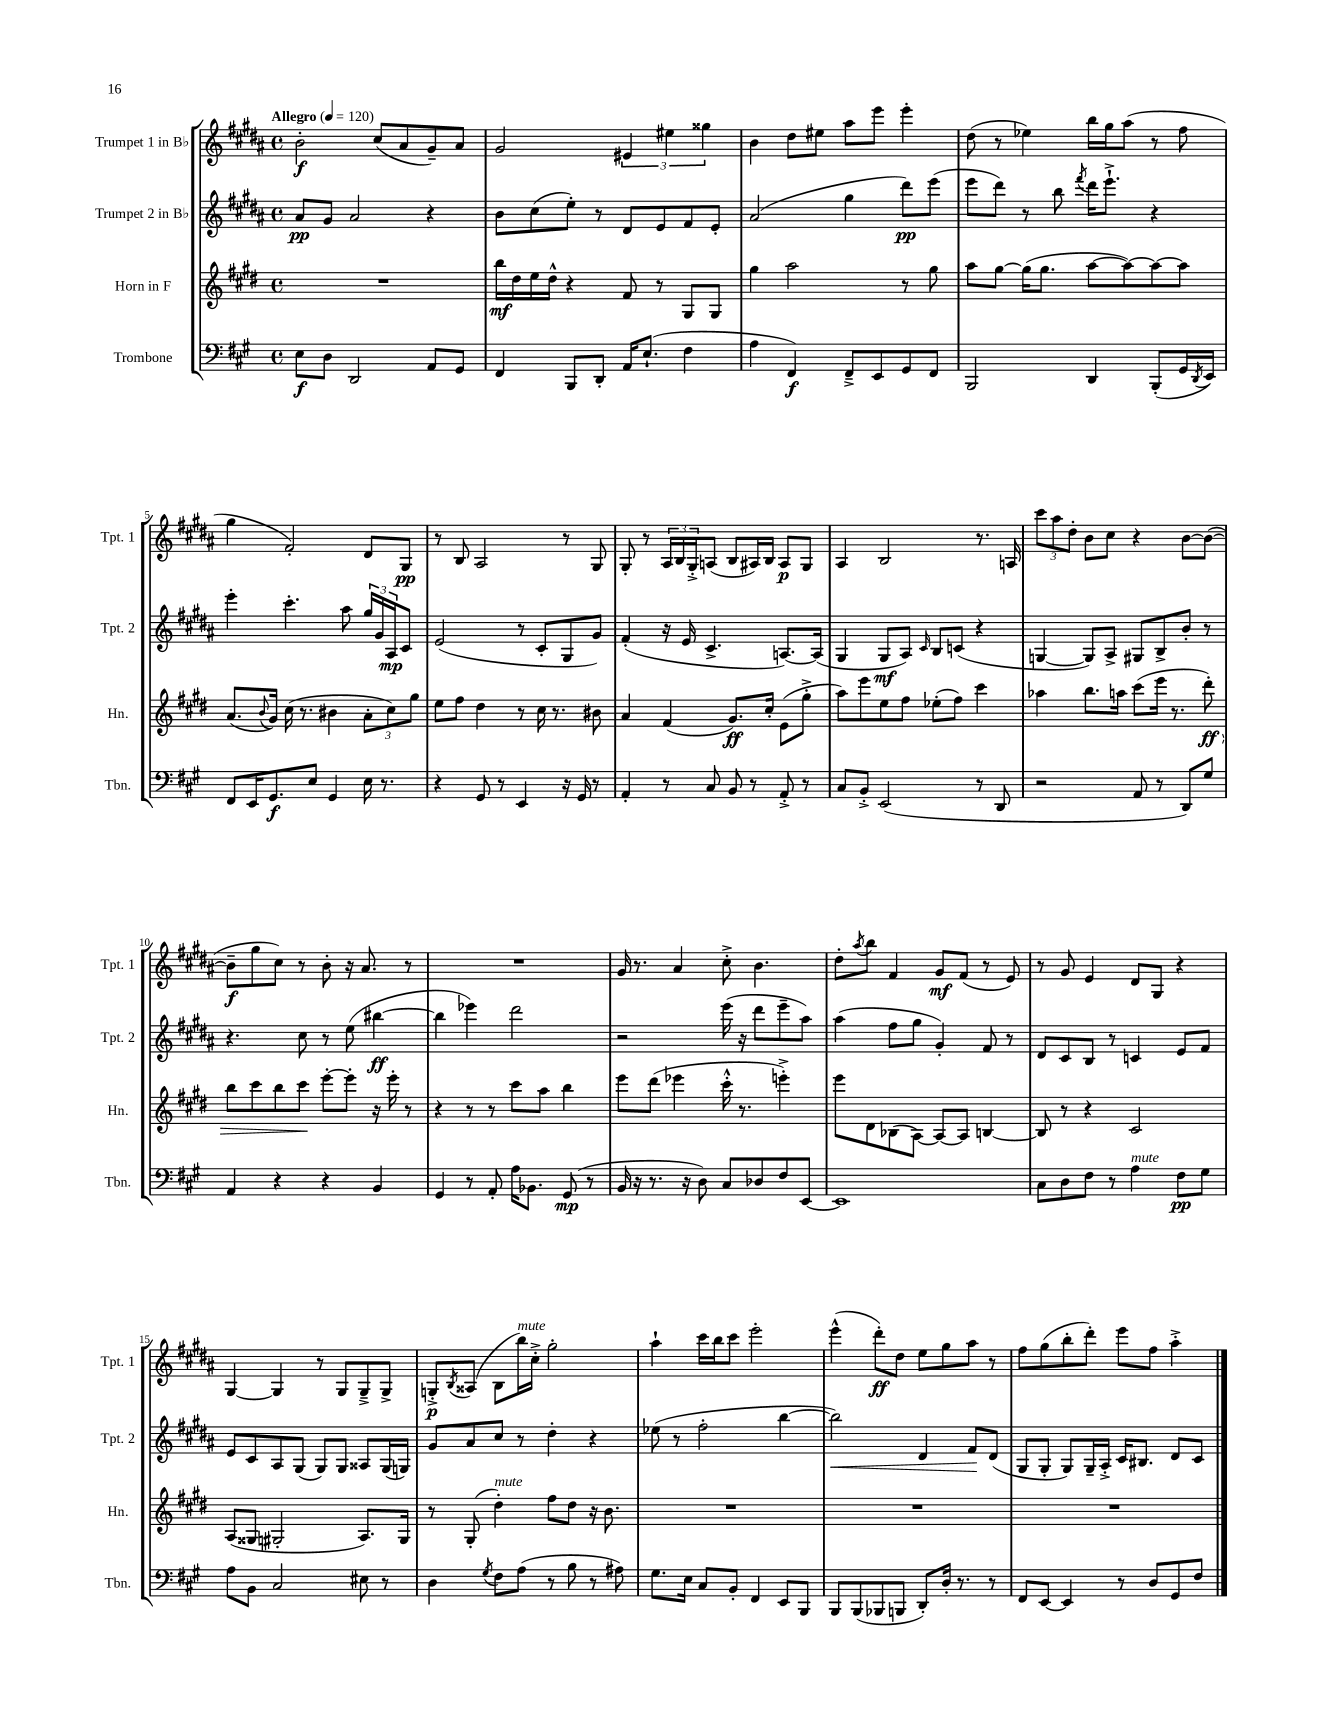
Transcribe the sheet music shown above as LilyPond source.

<<
\new StaffGroup <<
\new Staff = "s0" \with { instrumentName = "Trumpet 1 in Bb" shortInstrumentName = "Tpt. 1" } {
    \clef treble \key b \major \defaultTimeSignature \time 4/4 \tempo "Allegro" 4 = 120
    b'2-.\f cis''8( ais'8 gis'8--) ais'8 |
    gis'2 \tuplet 3/2 { eis'4 eis''4 gisis''4 } |
    b'4 dis''8 eis''8 ais''8 e'''8 e'''4-. |
    dis''8( r8 ees''4) b''16 gis''16 ais''8( r8 fis''8 |
    gis''4 fis'2-.) dis'8 gis8\pp |
    r8 b8 ais2 r8 gis8 |
    gis8-. r8 \tuplet 3/2 { ais16 b16 gis16-.-> } a8( b8 ais16) b16 ais8\p gis8 |
    ais4 b2 r8. a16 |
    \tuplet 3/2 { cis'''8 ais''8 dis''8-. } b'8 cis''8 r4 b'8~ b'8~( |
    b'8--\f gis''8 cis''8) r8 b'8-. r16 ais'8. r8 |
    R1 |
    gis'16 r8. ais'4 cis''8-.-> b'4. |
    dis''8-. \acciaccatura { ais''8 } b''8 fis'4 gis'8\mf fis'8( r8 e'8) |
    r8 gis'8 e'4 dis'8 gis8 r4 |
    gis4~ gis4 r8 gis8 gis8---> gis8-> |
    g8-.->\p \acciaccatura { b8 } aisis8( b8 b''16^\markup { \italic "mute" }) cis''16-.-> gis''2-. |
    ais''4-! cis'''16 b''16 cis'''8 e'''2-. |
    e'''4-^( dis'''8-.\ff) dis''8 e''8 gis''8 ais''8 r8 |
    fis''8 gis''8( b''8-. dis'''8-.) e'''8 fis''8 ais''4-.-> \bar "|." |
}
\new Staff = "s1" \with { instrumentName = "Trumpet 2 in Bb" shortInstrumentName = "Tpt. 2" } {
    \clef treble \key b \major \defaultTimeSignature \time 4/4
    ais'8\pp gis'8 ais'2 r4 |
    b'8 cis''8( e''8-.) r8 dis'8 e'8 fis'8 e'8-. |
    ais'2( gis''4 dis'''8\pp) e'''8( |
    e'''8 dis'''8) r8 b''8 \acciaccatura { fis'''8 } dis'''16 e'''8.-!-> r4 |
    e'''4-. cis'''4.-. ais''8 \tuplet 3/2 { gis''16 gis'16 ais16\mp } cis'8 |
    e'2( r8 cis'8-. gis8 gis'8) |
    fis'4-.( r16 e'16 cis'4.-> a8.~) a16( |
    gis4 gis8\mf ais8) \grace { cis'16 } b8 c'8( r4 |
    g4~ g8) ais8-> gis8 b8-> b'8-. r8 |
    r4. cis''8 r8 e''8( bis''4~\ff |
    bis''4 ees'''4) dis'''2 |
    r2 e'''16( r16 dis'''8 e'''8-- ais''8) |
    ais''4( fis''8 gis''8 gis'4-.) fis'8 r8 |
    dis'8 cis'8 b8 r8 c'4 e'8 fis'8 |
    e'8 cis'8 ais8 gis8( gis8) gis8 aisis8 gis16( g16) |
    gis'8 ais'8 cis''8 r8 dis''4-. r4 |
    ees''8( r8 fis''2-. b''4~ |
    b''2\<) dis'4 fis'8\! dis'8( |
    gis8 gis8-. gis8) gis16-- ais16-.-> cis'16 bis8. dis'8 cis'8 \bar "|." |
}
\new Staff = "s2" \with { instrumentName = "Horn in F" shortInstrumentName = "Hn." } {
    \clef treble \key e \major \defaultTimeSignature \time 4/4
    R1 |
    b''16\mf dis''16 e''16 dis''16-^ r4 fis'8 r8 gis8 gis8 |
    gis''4 a''2 r8 gis''8 |
    a''8 gis''8~ gis''16( gis''8. a''8~ a''8~) a''8~ a''8 |
    a'8.( \appoggiatura { b'8 } gis'16) cis''16( r8. bis'4 \tuplet 3/2 { a'8-. cis''8) gis''8 } |
    e''8 fis''8 dis''4 r8 cis''16 r8. bis'8 |
    a'4 fis'4( gis'8.\ff) cis''16-. e'8( gis''8-.-> |
    a''8) e'''8 e''8 fis''8 ees''8-.( fis''8) cis'''4 |
    aes''4 b''8. a''16 cis'''8( e'''16 r8. dis'''8-.\ff\>) |
    b''8 cis'''8 b''8 cis'''8\! e'''8~-. e'''8-. r16 e'''16-. r8 |
    r4 r8 r8 cis'''8 a''8 b''4 |
    e'''8 dis'''8( ees'''4 cis'''16-.-^ r8. e'''4-.->) |
    e'''8 dis'8 bes8( a8~) a8~ a8 b4~ |
    b8 r8 r4 cis'2 |
    a8( gisis8 gis2-. a8.) gis16 |
    r8 gis8-.( dis''4-.^\markup { \italic "mute" }) fis''8 dis''8 r16 b'8. |
    R1 |
    R1 |
    R1 \bar "|." |
}
\new Staff = "s3" \with { instrumentName = "Trombone" shortInstrumentName = "Tbn." } {
    \clef bass \key a \major \defaultTimeSignature \time 4/4
    e8\f d8 d,2 a,8 gis,8 |
    fis,4 b,,8 d,8-. a,16 e8.-!( fis4 |
    a4 fis,4\f) fis,8---> e,8 gis,8 fis,8 |
    b,,2 d,4 b,,8-.( gis,16 \acciaccatura { d,8 } e,16) |
    fis,8 e,16 gis,8.\f e8 gis,4 e16 r8. |
    r4 gis,8 r8 e,4 r16 gis,16 r8 |
    a,4-. r8 cis8 b,8 r8 a,8-.-> r8 |
    cis8 b,8-.-> e,2( r8 d,8 |
    r2 a,8 r8 d,8) gis8 |
    a,4 r4 r4 b,4 |
    gis,4 r8 a,8-. a16 bes,8. gis,8\mp( r8 |
    b,16 r16 r8. r16 d8) cis8 des8 fis8 e,8~ |
    e,1 |
    cis8 d8 fis8 r8 a4^\markup { \italic "mute" } fis8\pp gis8 |
    a8 b,8 cis2 eis8 r8 |
    d4 \acciaccatura { gis8 } fis8 a8( r8 b8 r8 ais8) |
    gis8. e16 cis8 b,8-. fis,4 e,8 b,,8 |
    b,,8 b,,8( bes,,8 b,,8 d,8-.) d16-. r8. r8 |
    fis,8 e,8~ e,4 r8 d8 gis,8 fis8 \bar "|." |
}
>>
>>
